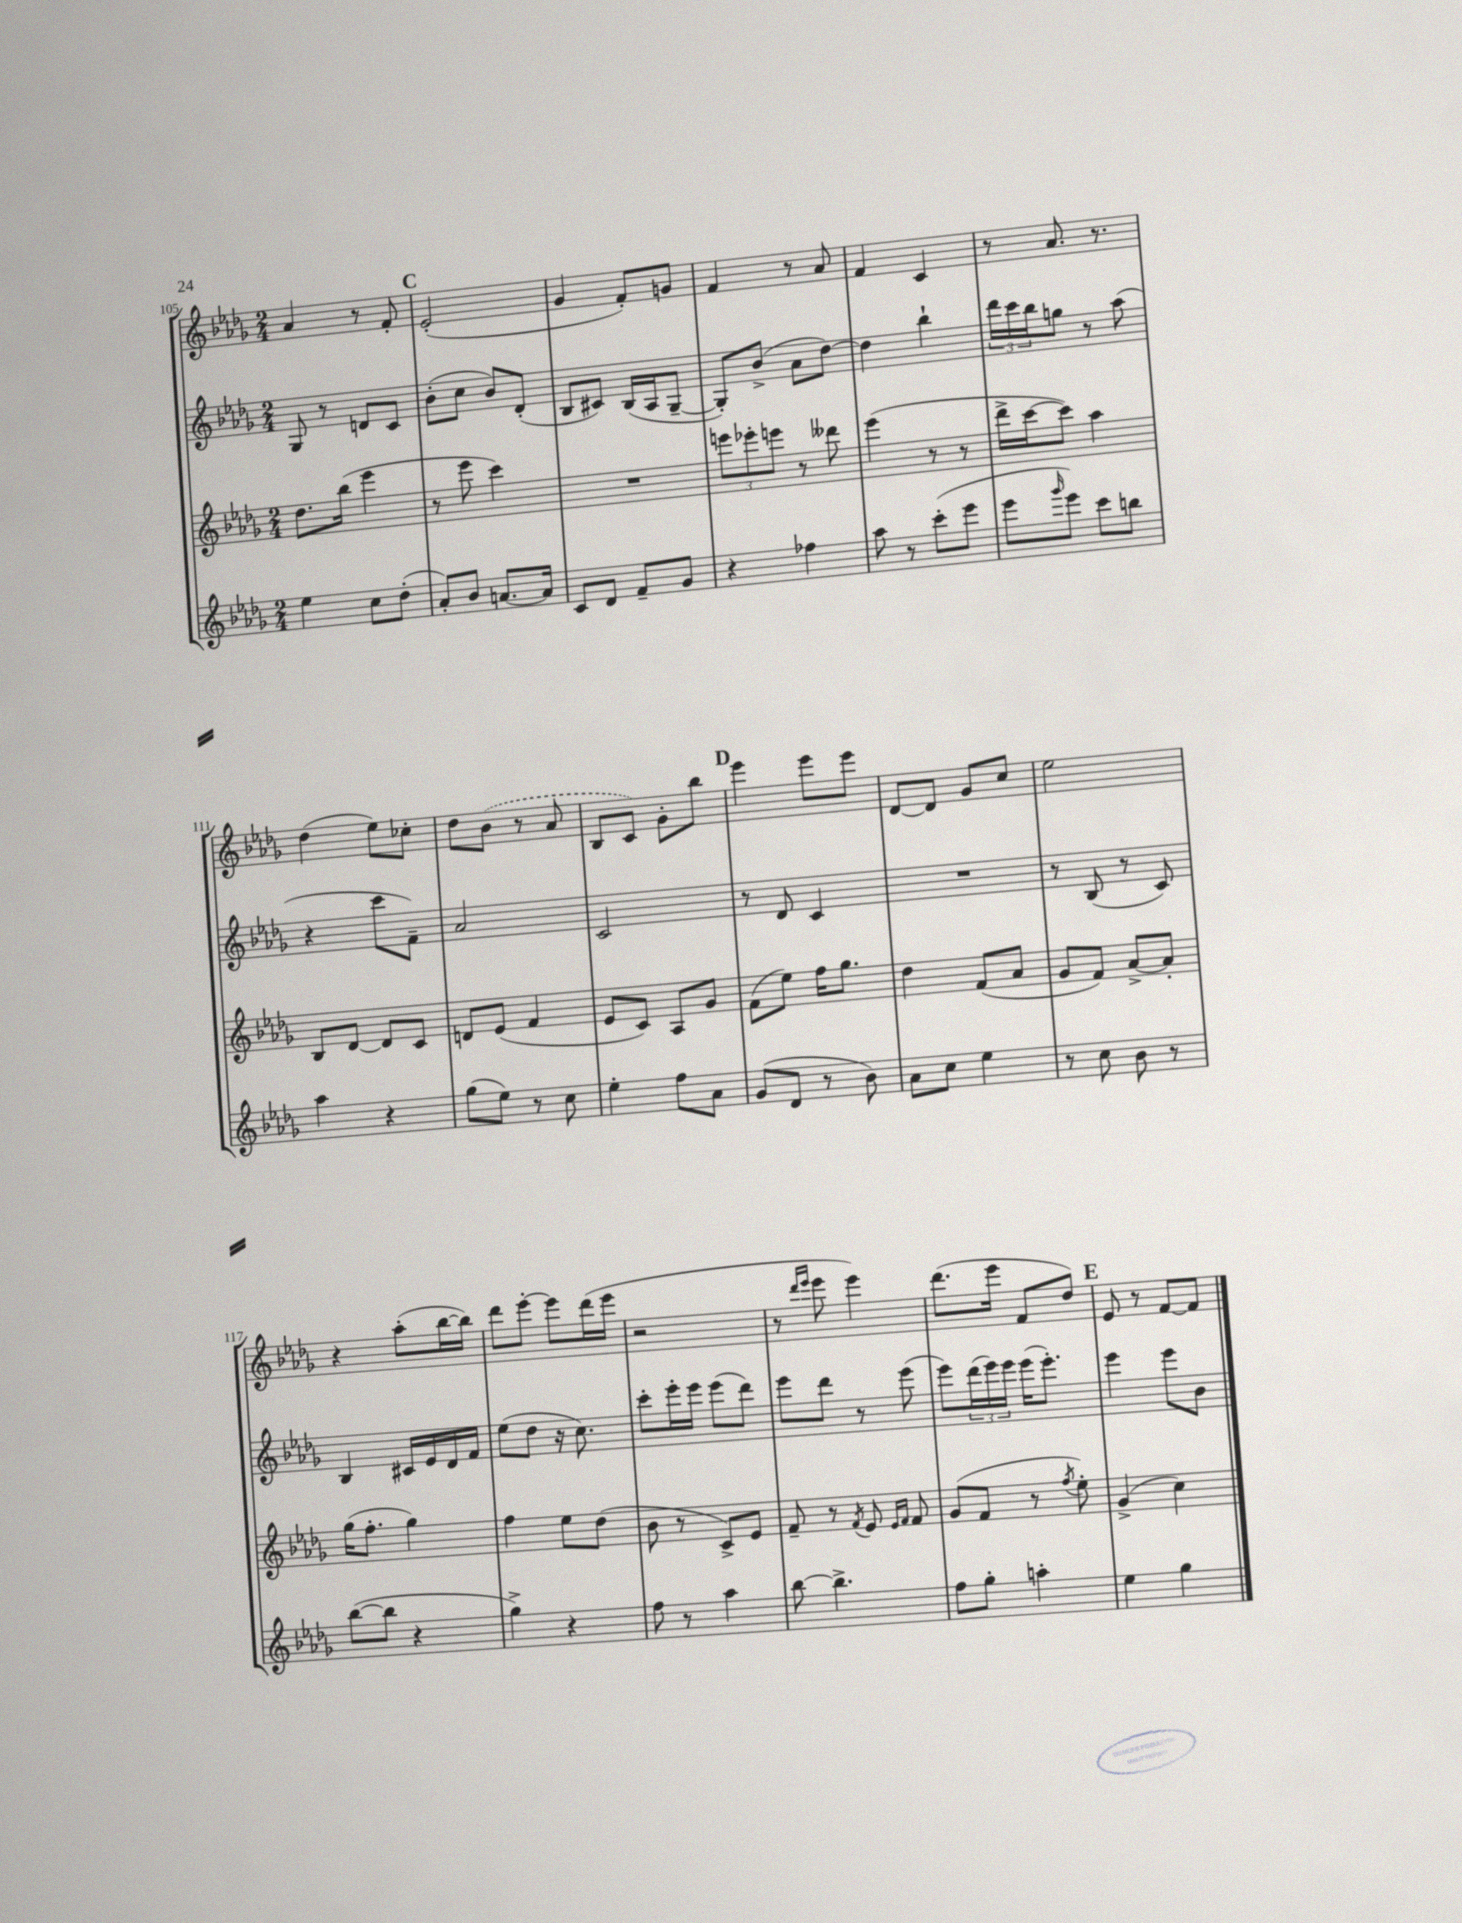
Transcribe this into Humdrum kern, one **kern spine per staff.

**kern	**kern	**kern	**kern
*staff4	*staff3	*staff2	*staff1
*clefG2	*clefG2	*clefG2	*clefG2
*k[b-e-a-d-g-]	*k[b-e-a-d-g-]	*k[b-e-a-d-g-]	*k[b-e-a-d-g-]
*M2/4	*M2/4	*M2/4	*M2/4
4ee-\	8.dd-\L	8G-/	4a-/
.	.	8r	.
.	(16bb-\Jk	.	.
8cc\L	4eee-\	8d/L	8r
(8dd-'\J	.	8c/J	8f'/
=	=	=	=
8a-'/L)	8r	(8b-'\L	(2e-'/
8b-/J	8eee-\	8cc\J	.
[8.a/L	4ccc\)	8b-/L)	.
.	.	(8d-'/J	.
16a/]Jk	.	.	.
=	=	=	=
8c/L	2r	8B-/L	4g-/
8d-/J	.	8c#/J)	.
8f~/L	.	(16B-/LL	8f'/L)
.	.	16A-/J	.
8g-/J	.	[8G-~/J	8g/J
=	=	=	=
4r	12eee\L	8G-'/]L)	4f/
.	12eee-'\	.	.
.	.	(8b-^/J	.
.	12eee\J	.	.
4ff-\	8r	8a-\L	8r
.	8ddd--\	[8dd-\J)	8a-/
=	=	=	=
8aa-\	(4eee-\	4dd-\]	4f/
8r	.	.	.
(8ccc'\L	8r	4bb-`\	4c/
8eee-\J	8r	.	.
=	=	=	=
8eee-\L	16ddd-^\LL	24ddd-\LL	8r
.	.	24ccc\	.
.	[16ccc\J	.	.
.	.	24bb-\J	.
16qqggg-/	.	.	.
8eee-\J)	8ccc\]J)	8gg\J	8.a-/
8ccc\L	4aa-\	8r	.
.	.	.	8.r
8bb\J	.	(8aa-\	.
=	=	=	=
4aa-\	8B-/L	4r	(4dd-\
.	[8d-/J	.	.
4r	8d-/]L	8ccc\L	8ee-\L)
.	8c/J	8f~\J)	8cc-'\J
=	=	=	=
(8gg-\L	8d/L	2a-/	8dd-\L
8ee-\J)	(8e-/J	.	(8b-\J
8r	4f/	.	8r
8cc\	.	.	8a-/
=	=	=	=
4ee-'\	8e-/L	2c/	8B-/L
.	8c/J)	.	8c/J)
8ff\L	8A-/L	.	8g-'\L
8a-\J	8g-/J	.	8bb-\J
=	=	=	=
(8g-/L	(8f\L	8r	4eee-\
8d-/J	8ee-\J)	8d-/	.
8r	16ff\LK	4c/	8eee-\L
.	8.gg-\J	.	.
8b-\)	.	.	8eee-\J
=	=	=	=
8a-\L	4dd-\	2r	[8d-/L
8cc\J	.	.	8d-/]J
4ee-\	(8f/L	.	8g-/L
.	8a-/J	.	8cc/J
=	=	=	=
8r	8g-/L	8r	2ee-\
8cc\	8f/J)	(8B-/	.
8b-\	[8a-^/L	8r	.
8r	8a-'/]J	8c/)	.
=	=	=	=
([8bb-\L	(16gg-\LK	4B-/	4r
.	8.ff'\J	.	.
8bb-\]J	.	.	.
4r	4gg-\)	16c#/LL	(8aa-'\L
.	.	16e-/	.
.	.	16d-/	[16bb-\L
.	.	16f/JJ	16bb-\]JJ)
=	=	=	=
4gg-^\)	4ff\	(8ee-\L	8ddd-\L
.	.	8dd-\J	[8eee-'\J
4r	8ee-\L	16r	8eee-\]L
.	.	8.cc\)	.
.	(8dd-\J	.	(16ddd-\L
.	.	.	16eee-\JJ
=	=	=	=
8ff\	8b-\	8ccc'\L	2r
8r	8r	16eee-'\L	.
.	.	16eee-\JJ	.
4aa-\	8c^/L)	(8eee-\L	.
.	8e-/J	8ddd-\J)	.
=	=	=	=
[8bb-\	8f~/	8eee-\L	8r
.	.	.	16qqddd-/LL
.	.	.	16qqeee-/JJ
4.bb-^\]	8r	8ddd-\J	8eee-\
.	8qf/	.	.
.	8e-/	8r	4eee-\)
.	16qqe-/LL	.	.
.	16qqf/JJ	.	.
.	8f/	(8eee-\	.
=	=	=	=
8ff\L	(8g-/L	8eee-\L)	(8.ddd-\L
8gg-'\J	8f/J	(24ddd-\L	.
.	.	24eee-\)	.
.	.	.	16eee-\Jk
.	.	24eee-\JJ	.
4aa'\	8r	(16eee-\LK	8f/L
.	.	8.eee-'\J)	.
.	8qff/	.	.
.	8ee-'\)	.	8dd-/J)
=	=	=	=
4ee-\	(4g-^/	4eee-\	8e-/
.	.	.	8r
4gg-\	4cc\)	8eee-\L	[8f/L
.	.	8b-\J	8f/]J
==	==	==	==
*-	*-	*-	*-
